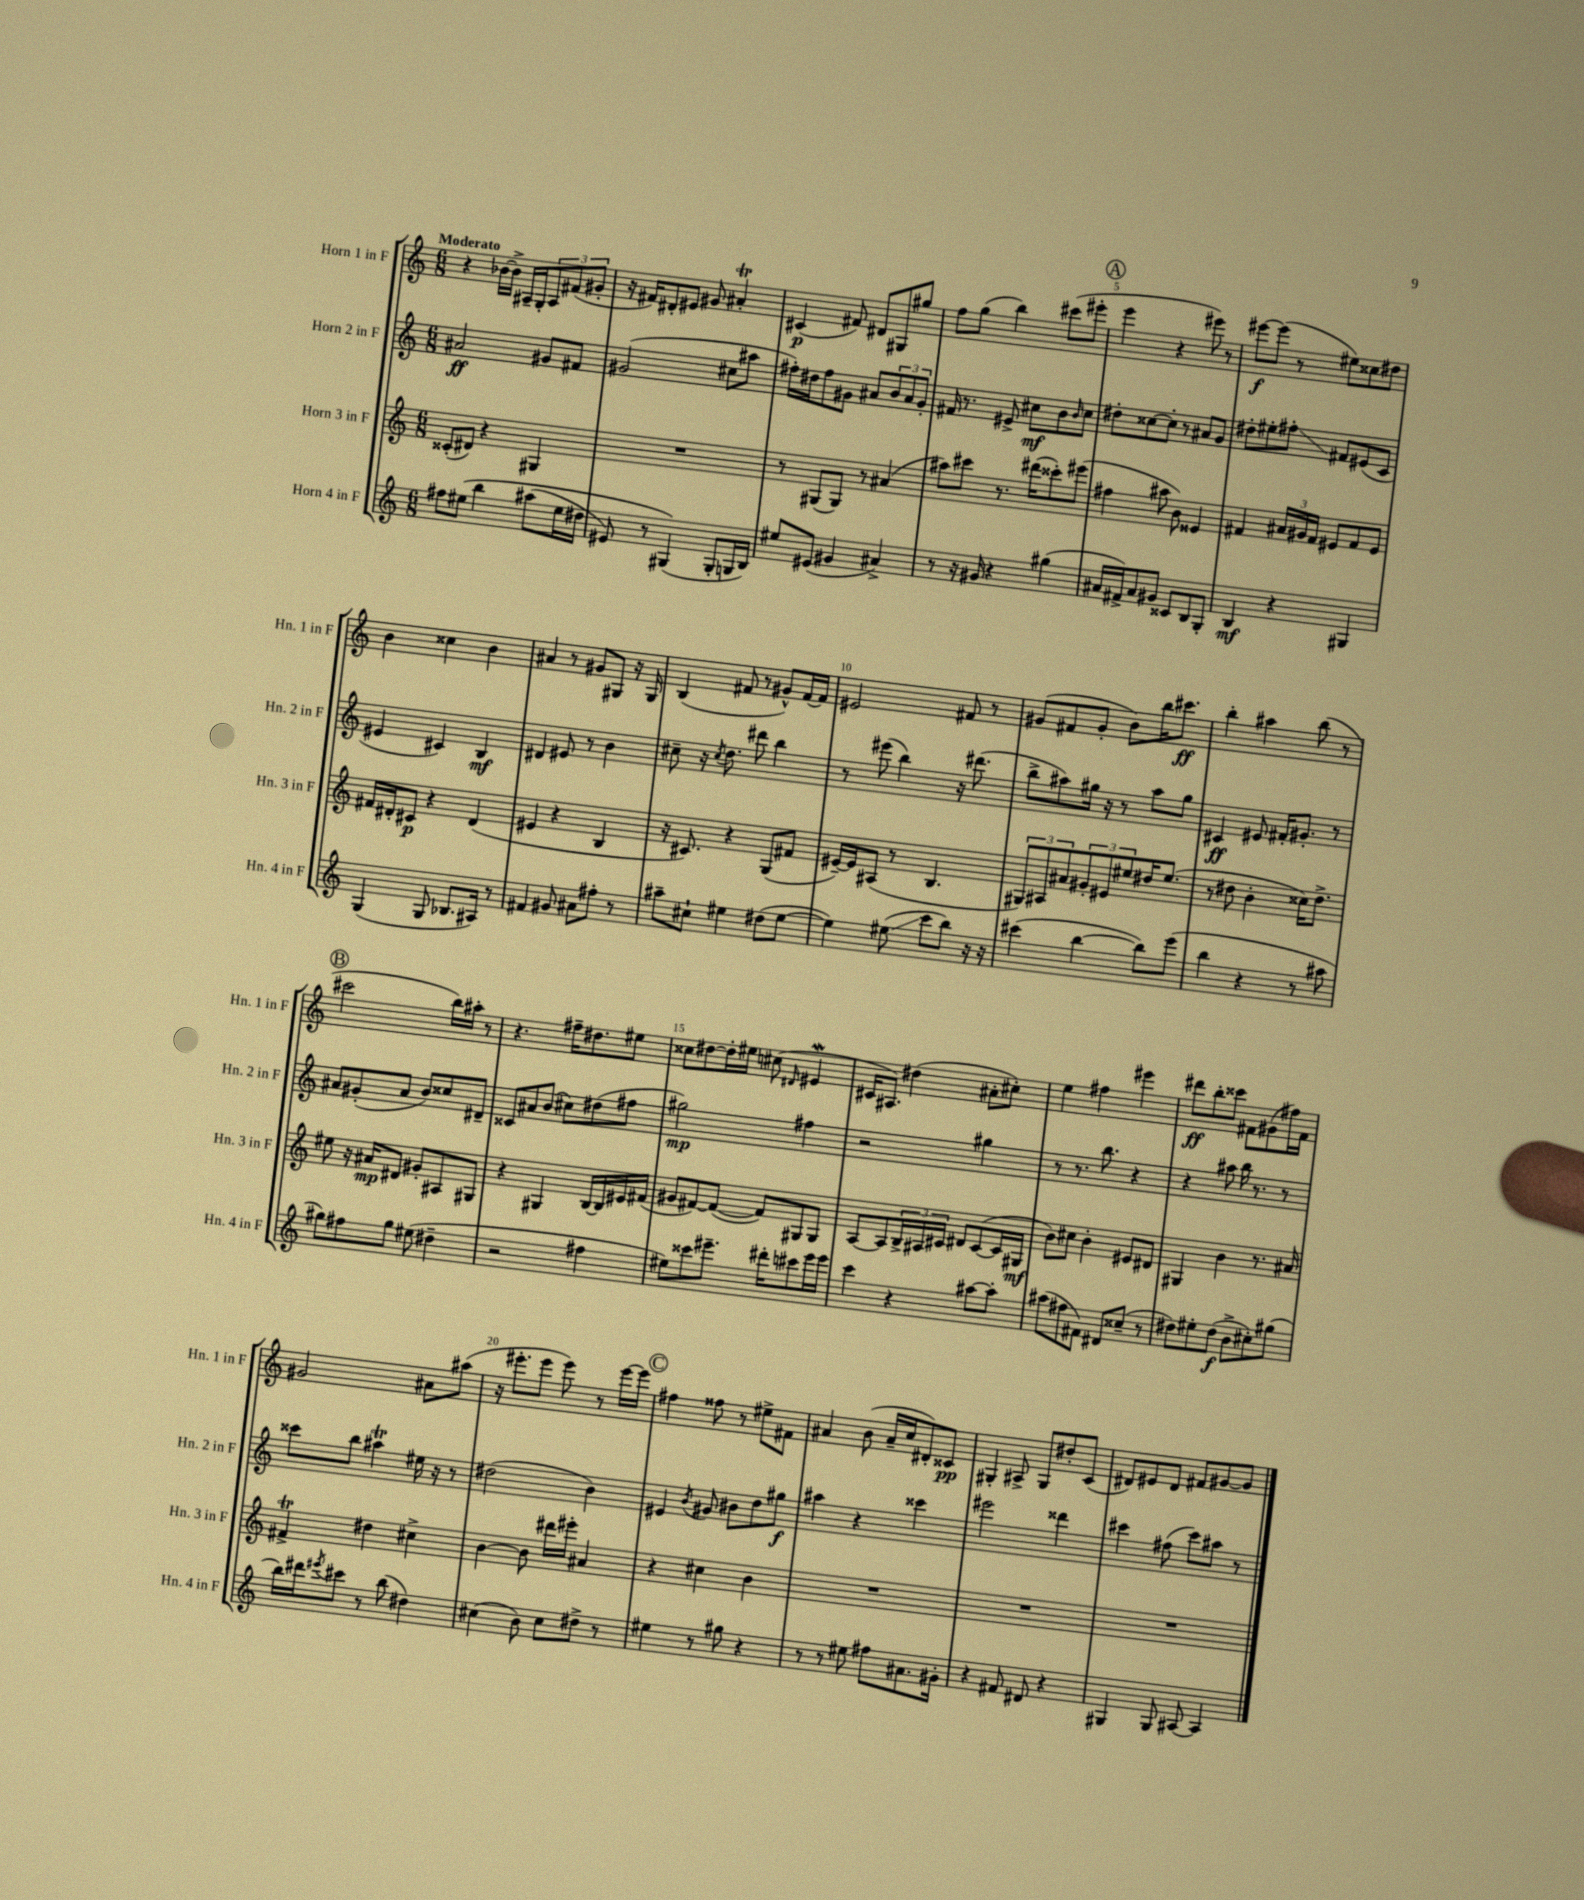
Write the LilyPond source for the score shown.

<<
\new StaffGroup <<
\new Staff = "s0" \with { instrumentName = "Horn 1 in F" shortInstrumentName = "Hn. 1 in F" } {
    \clef treble \key c \major \numericTimeSignature \time 6/8 \tempo "Moderato"
    r4 bes'16~ bes'16-> ais16-- g16-. \tuplet 3/2 { ais8 fis'8( gis'8-. } |
    r16 fis'16) dis'8-. eis'8 gis'8 ais'4-.\trill |
    cis'4\p( fis'8) dis'8 gis8 gis''8 |
    f''8 g''8( b''4) cis'''8( eis'''8-. |
    \mark \markup { \circle "A" } e'''4 r4 eis'''8) r8 |
    eis'''8~\f eis'''8( r8 eis''8) cisis''8 dis''8 |
    b'4 cisis''4 b'4 |
    ais'4 r8 gis'8 gis8 r16 gis16 |
    b4( fis'8 r8 gis'8-^) fis'16~ fis'16 |
    eis'2 fis'8 r8 |
    gis'8( fis'8 gis'8-. b'8) b''16 cis'''8.\ff |
    b''4-. ais''4 b''8( r8 |
    \mark \markup { \circle "B" } cis'''2 b''16) ais''16-. r8 |
    r4. fis''16-- dis''8. eis''8 |
    cisis''8 dis''8~ dis''16-. eis''16 cis''8( \grace { dis'16 } eis'4\mordent |
    cis'16 ais8.) dis''4( ais'8-. cis''8-.) |
    e''4 fis''4 eis'''4 |
    dis'''8\ff b''8-. cisis'''8 fis'8 gis'8( fis''16) fis'16 |
    gis'2 ais'8 ais''8( |
    r16 eis'''8.-. eis'''8 eis'''8) r8 eis'''16~ eis'''16 |
    \mark \markup { \circle "C" } fis''4 fisis''8 r8 eis''8-> fis'8 |
    ais'4 b'8( ais'16-- c''16 dis'8-.) cisis'8\pp |
    gis4-. ais8-> gis8 dis''8-. c'8( |
    dis'8) eis'8 dis'8 fis'8 gis'8~ gis'8 \bar "|." |
}
\new Staff = "s1" \with { instrumentName = "Horn 2 in F" shortInstrumentName = "Hn. 2 in F" } {
    \clef treble \key c \major \numericTimeSignature \time 6/8
    ais'2\ff gis'8 fis'8 |
    gis'2( cis''8 ais''8 |
    fis''16-.) dis''16 fis''8 gis'8 ais'8 \tuplet 3/2 { b'8 ais'8 gis'8-. } |
    fis'16 r8. eis'8-> cis''8\mf b'8 \grace { b'16 } cis''8 |
    \mark \markup { \circle "A" } dis''8-. cisis''8~ cisis''8-. r8 ais'8 g'8 |
    dis''8-. eis''8-. fis''8-.\glissando fis'8 eis'8( c'8 |
    eis'4 cis'4) b4\mf |
    dis'4 eis'8 r8 b'4 |
    cis''8-- r16 \acciaccatura { cis''8 } d''8. dis'''8 b''4 |
    r8 eis'''8( b''4) r16 dis'''8.( |
    b''8-> ais''8) gis''16 r16 r8 ais''8 gis''8 |
    cis'4\ff eis'8 fis'16-. gis'8.-. r8 |
    \mark \markup { \circle "B" } ais'8 gis'8-.( ais'8 b'8) cisis''8 dis'8-- |
    cisis'8 ais'8 b'8( cis''8) dis''8( fis''8 |
    gis''2\mp) fis''4 |
    r2 gis''4 |
    r8 r8. b''8. r4 |
    r4 ais''8 b''16 r8. r8 |
    cisis'''8 b''8 ais''4\trill eis''16 r16 r8 |
    dis''2( b'4) |
    \mark \markup { \circle "C" } eis'4 \acciaccatura { b'8 } gis'8 bis'8 d''8 gis''8\f |
    ais''4 r4 cisis'''4 |
    eis'''2 disis'''4 |
    cis'''4 fis''8( cis'''8) ais''8 r8 \bar "|." |
}
\new Staff = "s2" \with { instrumentName = "Horn 3 in F" shortInstrumentName = "Hn. 3 in F" } {
    \clef treble \key c \major \numericTimeSignature \time 6/8
    cisis'8-.( dis'8) r4 gis4 |
    R2. |
    r8 gis8( gis8) r8 ais'4( |
    ais''8) cis'''8 r8. dis'''16( cisis'''8-.) eis'''8( |
    \mark \markup { \circle "A" } fis''4 ais''8 b'8) eisis'4 |
    fis'4 \tuplet 3/2 { ais'16 gis'16 fis'16 } eis'8 fis'8 eis'8 |
    fis'16 dis'16-. cis'8\p r4 dis'4( |
    eis'4 r4 b4 |
    r16 cis'8.) r4 g8( fis'8 |
    eis'16~--) eis'16 ais8( r8 b4. |
    \tuplet 3/2 { gis8) ais8 ais'8 } \tuplet 3/2 { gis'8-. eis'8 eis''8 } dis''16 eis''8.( |
    r8 dis''8 b'4-. cisis''16) dis''8.-> |
    \mark \markup { \circle "B" } eis''8 r16 ais'16\mp dis'8 gis'8-. ais8 gis8 |
    r4 gis4 b16~ b16 eis'16 fis'16( |
    gis'8 fis'8~) fis'8~( fis'8) gis8 gis8 |
    a8~ a8 \tuplet 3/2 { b16-> ais16 cis'16 } dis'8 cis'8~( cis'16 gis16\mf |
    b'8) cis''8 b'4-. eis'8 dis'8 |
    gis4 b'4 r8. ais'16 |
    fis'4->\trill dis''4 cis''4-> |
    b'4~ b'8 dis'''16 eis'''16-. ais'4 |
    \mark \markup { \circle "C" } r4 cis''4 b'4 |
    R2. |
    R2. |
    R2. \bar "|." |
}
\new Staff = "s3" \with { instrumentName = "Horn 4 in F" shortInstrumentName = "Hn. 4 in F" } {
    \clef treble \key c \major \numericTimeSignature \time 6/8
    fis''8 eis''8\( b''4 ais''8( eis''16 dis''16 |
    eis'8) r8 gis4(\) gis8-. g16 b16) |
    eis''8 eis'8( gis'4 ais'4->) |
    r8 r16 gis'16 r4 gis''4( |
    \mark \markup { \circle "A" } ais'16 fis'16->) ais'8 gis'8 cisis'8 b8 g8-. |
    b4\mf r4 gis4 |
    g4( g8 bes8. ais16) r8 |
    fis'4 gis'8 ais'8 fis''8-. r8 |
    ais''8-- cis''8-! eis''4 dis''8( eis''8~ |
    eis''4) eis''8\glissando( c'''8 b''8) r16 r16 |
    cis'''4( b''4~ b''8) e'''8( |
    b''4 r4 r8 ais''8 |
    \mark \markup { \circle "B" } gis''8) fis''8 gis''8 eis''8( dis''4-- |
    r2 fis''4 |
    eis''8) cisis'''8 eis'''8.-- dis'''16-. cis'''8 eis'''16 eis'''16 |
    c'''4 r4 ais''8~ ais''8-. |
    ais''8( fis''8 fis'8) dis'8 cisis''8--( r8 |
    dis''8) eis''8-. dis''8\f( b'8-> cis''8-.) gis''8( |
    b''16) dis'''16 \acciaccatura { eis'''8 } cis'''8 r8 b''8( dis''4) |
    cis''4( b'8) cis''8 dis''8-> r8 |
    \mark \markup { \circle "C" } eis''4 r8 gis''8 r4 |
    r8 r8 eis''8 fis''8 ais'8. gis'16-. |
    r4 fis'8 dis'8 r4 |
    gis4 gis8 ais8~ ais4 \bar "|." |
}
>>
>>
\layout { \context { \Score \override BarNumber.break-visibility = ##(#f #t #t) barNumberVisibility = #(every-nth-bar-number-visible 5) } }
